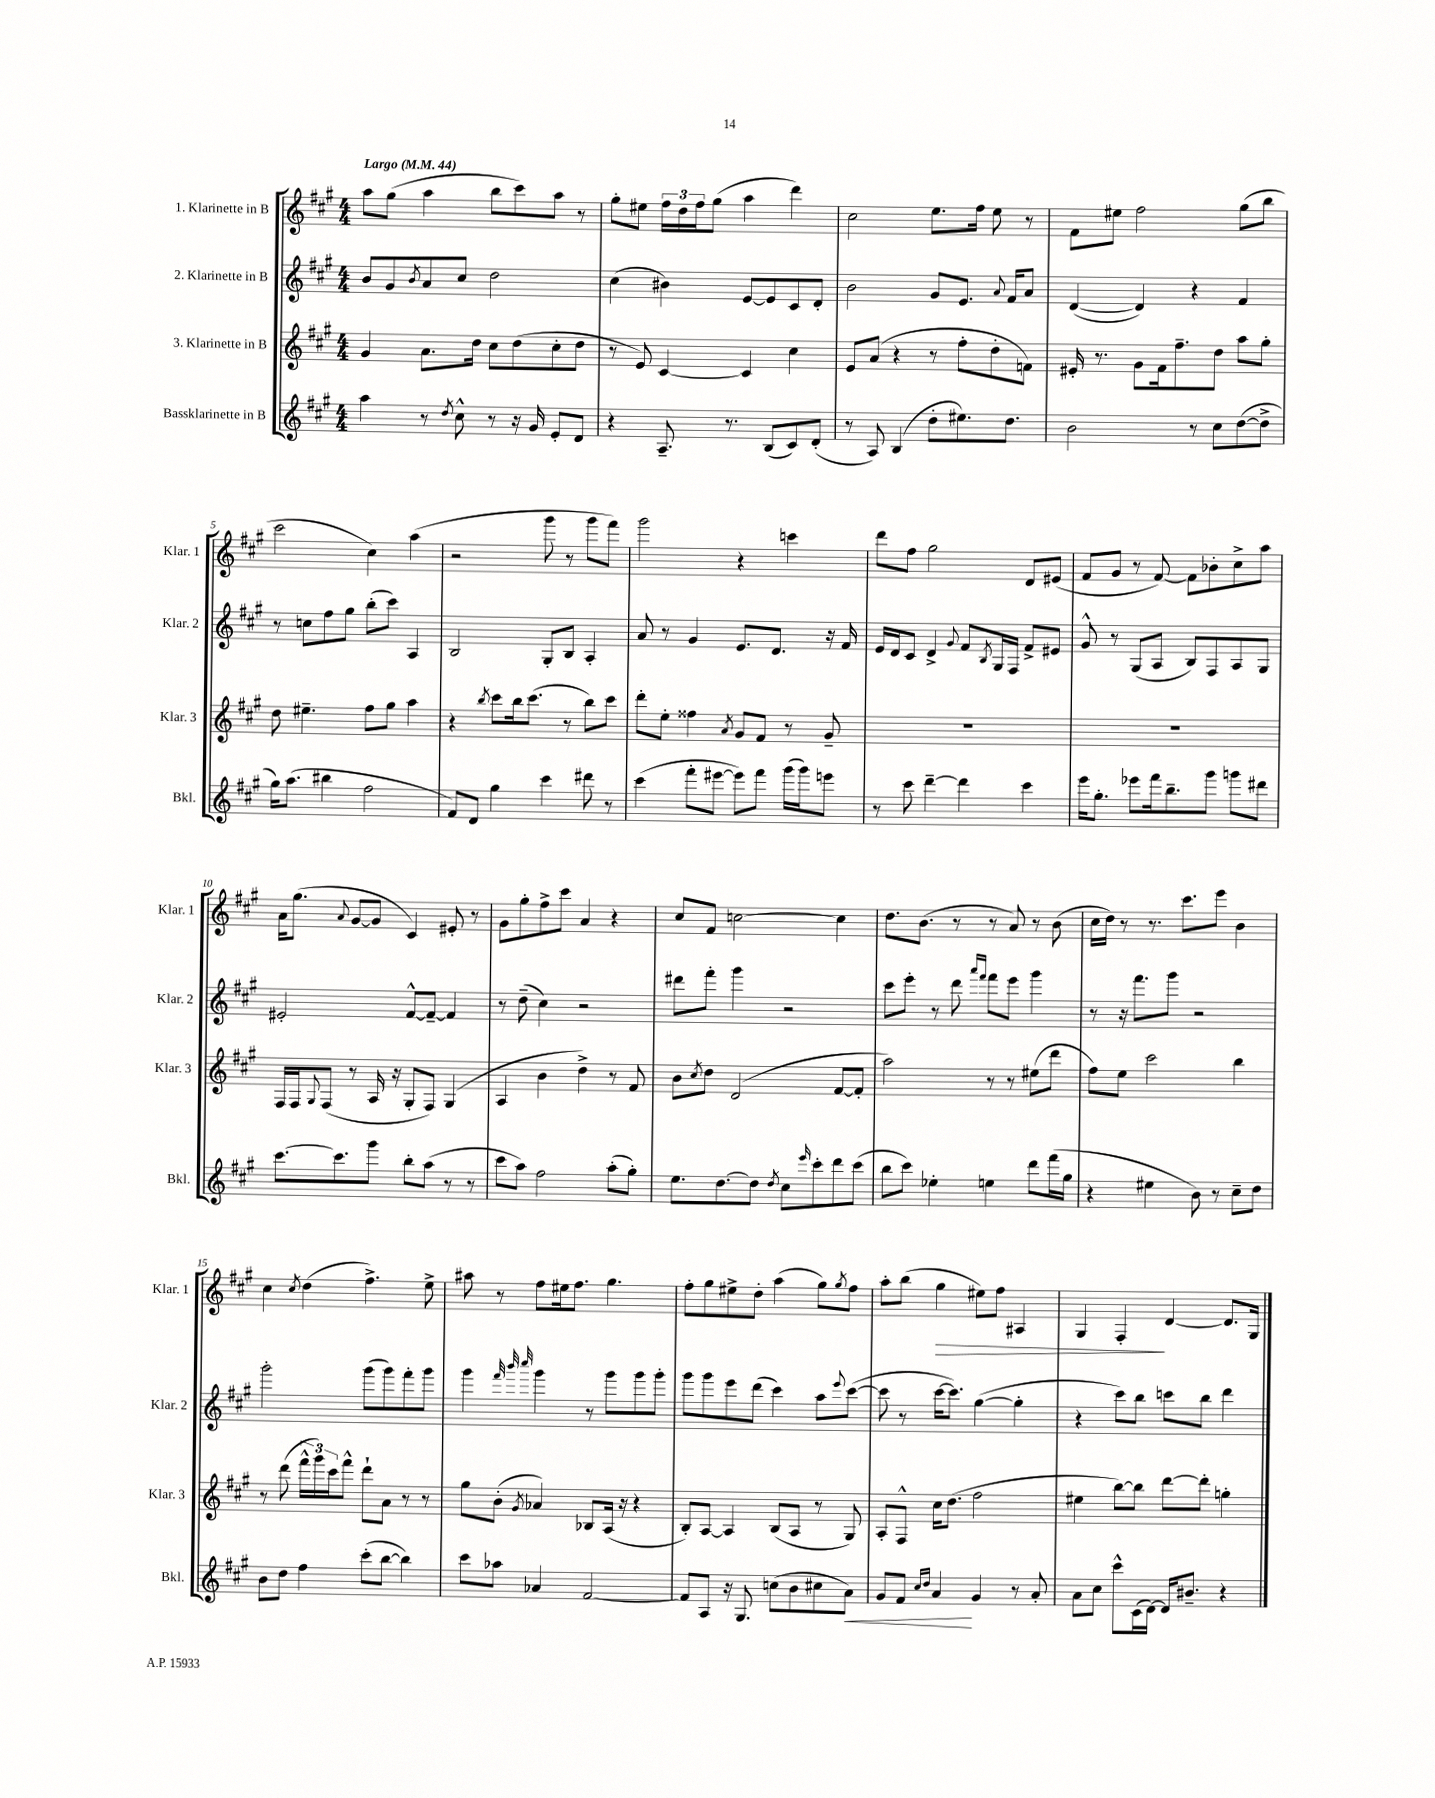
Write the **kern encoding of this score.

**kern	**kern	**kern	**kern
*staff4	*staff3	*staff2	*staff1
*clefG2	*clefG2	*clefG2	*clefG2
*k[f#c#g#]	*k[f#c#g#]	*k[f#c#g#]	*k[f#c#g#]
*M4/4	*M4/4	*M4/4	*M4/4
*MM44	*MM44	*MM44	*MM44
4aa	4g#	8b	8aa
.	.	8g#	(8gg#
.	.	8qb	.
8r	8.a	8a	4aa
8qdd	.	.	.
8cc#^^	.	8cc#	.
.	16dd	.	.
8r	8cc#	2dd	8bb
16r	(8dd	.	8ccc#)
16g#	.	.	.
8e'	8cc#'	.	8aa
8d	8dd	.	8r
=	=	=	=
4r	8r	(4cc#	8gg#'
.	8e)	.	8ee#
8.A~	[4c#	4b#)	24ff#
.	.	.	24dd
.	.	.	24ff#
.	.	.	(8gg#
8.r	.	.	.
.	4c#]	[8e	4aa
(8B	.	8e]	.
8c#)	4cc#	8c#	4ddd)
(8d'	.	8d'	.
=	=	=	=
8r	8e	2b	2cc#
8A)	(8a	.	.
(4B	4r	.	.
8dd'	8r	8g#	8.ee
8.ee#)	8ff#'	8.e	.
.	.	.	16ff#
.	8dd'	.	8ee
.	.	8qqa	.
8.dd	.	16f#	.
.	8f)	8a	8r
=	=	=	=
2b	16e#'	([4d	8f#
.	8.r	.	.
.	.	.	8ee#
.	8g#	4d])	2ff#
.	16f#	.	.
.	8.ff#~	.	.
8r	.	4r	.
8cc#	8dd	.	.
([8dd	8aa	4f#	(8gg#
8dd^]	8gg#'	.	8bb
=	=	=	=
16gg#)	8dd	8r	2ccc#
(8.aa	.	.	.
.	4.ee#~	8cc	.
4bb#	.	8ff#	.
.	.	8gg#	.
2ff#	8ff#	(8bb'	4cc#)
.	8gg#	8ccc#)	.
.	4aa	4A	(4aa
=	=	=	=
8f#)	4r	2B	2r
8d	.	.	.
.	8qbb	.	.
4gg#	8ccc#	.	.
.	16bb	.	.
.	(8.ccc#	.	.
4ccc#	.	8G#'	8ggg#
.	8r	8B	8r
8ddd#	8bb)	4A'	8ggg#
8r	8ccc#	.	8fff#)
=	=	=	=
(4ccc#	8ddd'	8a	2ggg#
.	8ee'	8r	.
8fff#'	4ff##	4g#	.
[8eee#	.	.	.
.	8qa	.	.
8eee#])	8g#	8.e	4r
8fff#	8f#	.	.
.	.	8.d	.
(16ggg#	8r	.	4ccc
16ggg#)	.	.	.
8eee	8g#~	16r	.
.	.	16f#	.
=	=	=	=
8r	1r	16e	8ddd
.	.	16d	.
8ccc#	.	8c#	8ff#
[4ddd~	.	4d^	2gg#
.	.	8qqg#	.
4ddd]	.	8f#	.
.	.	8qB	.
.	.	16G#	.
.	.	16F#	.
4ccc#	.	8f#^	8d
.	.	8e#	(8e#
=	=	=	=
16eee	1r	8g#^^	8f#
8.gg#'	.	.	.
.	.	8r	8g#
8eee-	.	(8G#	8r
16fff#	.	8A	[8f#)
8.bb~	.	.	.
.	.	8B)	8f#]
8ggg#	.	8F#	8b-'
8ggg	.	8A	8cc#^
8ddd#	.	8G#	8aa
=	=	=	=
[8.ccc#	16F#	2e#'	16a
.	16F#	.	(8.gg#
.	8qqG#	.	.
.	(8F#	.	.
8.ccc#]	.	.	.
.	.	.	8qqa
.	8r	.	[8g#
8ggg#	16A	.	8g#]
.	16r	.	.
8bb'	8G#'	[8f#^^	4c#)
(8aa	8F#)	8f#~_	.
8r	(4G#	4f#]	8e#'
8r	.	.	8r
=	=	=	=
8ccc#	4A	8r	8g#
8aa)	.	(8dd~	8gg#'
2ff#	4b	4cc#)	8ff#^
.	.	.	8ccc#
.	4dd^)	2r	4a
(8aa'	8r	.	4r
8gg#')	8f#	.	.
=	=	=	=
8.ee	8b	8ddd#	8cc#
.	8qcc#	.	.
.	8dd	8fff#'	8f#
[8.dd	.	.	.
.	(2d	4ggg#	[2cc
8dd]	.	.	.
8qdd	.	.	.
8cc#	.	2r	.
16qqeee	.	.	.
8ccc#'	.	.	.
8ddd	[8f#	.	4cc]
(8ccc#	8f#']	.	.
=	=	=	=
8bb	2aa)	8ccc#	8.dd
8ccc#)	.	8eee'	.
.	.	.	(8.b
4ee-'	.	8r	.
.	.	8ddd	8r
.	.	16qqaaa	.
.	.	16qqfff#	.
4ee	8r	8fff#	8r
.	8r	8eee	8a)
8ddd	(8ee#	4ggg#	8r
(16fff#	8ddd	.	(8b
16gg#	.	.	.
=	=	=	=
4r	8ff#)	8r	16cc#
.	.	.	16dd)
.	8ee	16r	8r
.	.	8.fff#	.
4ee#	2ccc#	.	8.r
.	.	8ggg#	.
.	.	.	8.ccc#
8b)	.	2r	.
8r	.	.	8eee
8cc#~	4bb	.	4b
8dd	.	.	.
=	=	=	=
8b	8r	2ggg#'	4cc#
8dd	(8ddd	.	.
.	.	.	8qcc#
4ff#	24fff#^^	.	(4dd
.	24ggg#)	.	.
.	24ccc#	.	.
.	8fff#^^	.	.
(8ccc#'	8ddd`	(8ggg#	4.ff#^)
[8bb	8a	8ggg#)	.
4bb])	8r	8fff#'	.
.	8r	8ggg#	8ee^
=	=	=	=
8ccc#	8gg#	4ggg#	8aa#
8aa-	(8b'	.	8r
.	.	32qqfff#	.
.	.	32qqbbb	.
.	8qg#	32qqcccc#	.
4a-	4a-)	4ggg#	8ff#
.	.	.	16ee#
.	.	.	8.ff#
[2f#	8B-	8r	.
.	(16A	8ggg#	4.gg#
.	16r	.	.
.	4r	8ggg#	.
.	.	8ggg#'	.
=	=	=	=
8f#]	8B')	8ggg#	8ff#'
8A	[8A	8ggg#	8gg#
16r	4A]	8eee	8ee#^
8.G#	.	.	.
.	.	(8ddd	8dd'
(8cc	(8B	4ccc#)	(4aa
8b	8A	.	.
8cc#	8r	8aa	8gg#)
.	.	8qqeee	8qgg#
8a)	8G#)	([8ccc#	8ff#
=	=	=	=
8g#	8A'	8ccc#]	8aa'
8f#	8F#^^	8r	(8bb
16qqcc#	.	.	.
16qqdd	.	.	.
4a	16cc#	[16ccc#	4gg#
.	(8.dd	8.ccc#])	.
4g#	2ff#	([4gg#	8ee#)
.	.	.	8ff#
8r	.	4gg#']	4A#
8a'	.	.	.
=	=	=	=
8a	4ee#	4r	4G#
8cc#	.	.	.
8ccc#^^	[8bb)	8ccc#)	4F#'
(16c#	8bb]	8bb	.
[16d)	.	.	.
16d]	[8ddd	8ccc	[4d
8.b#~	.	.	.
.	8ddd']	8bb	.
4r	4gg'	4ddd	8.d]
.	.	.	16G#
==	==	==	==
*-	*-	*-	*-
